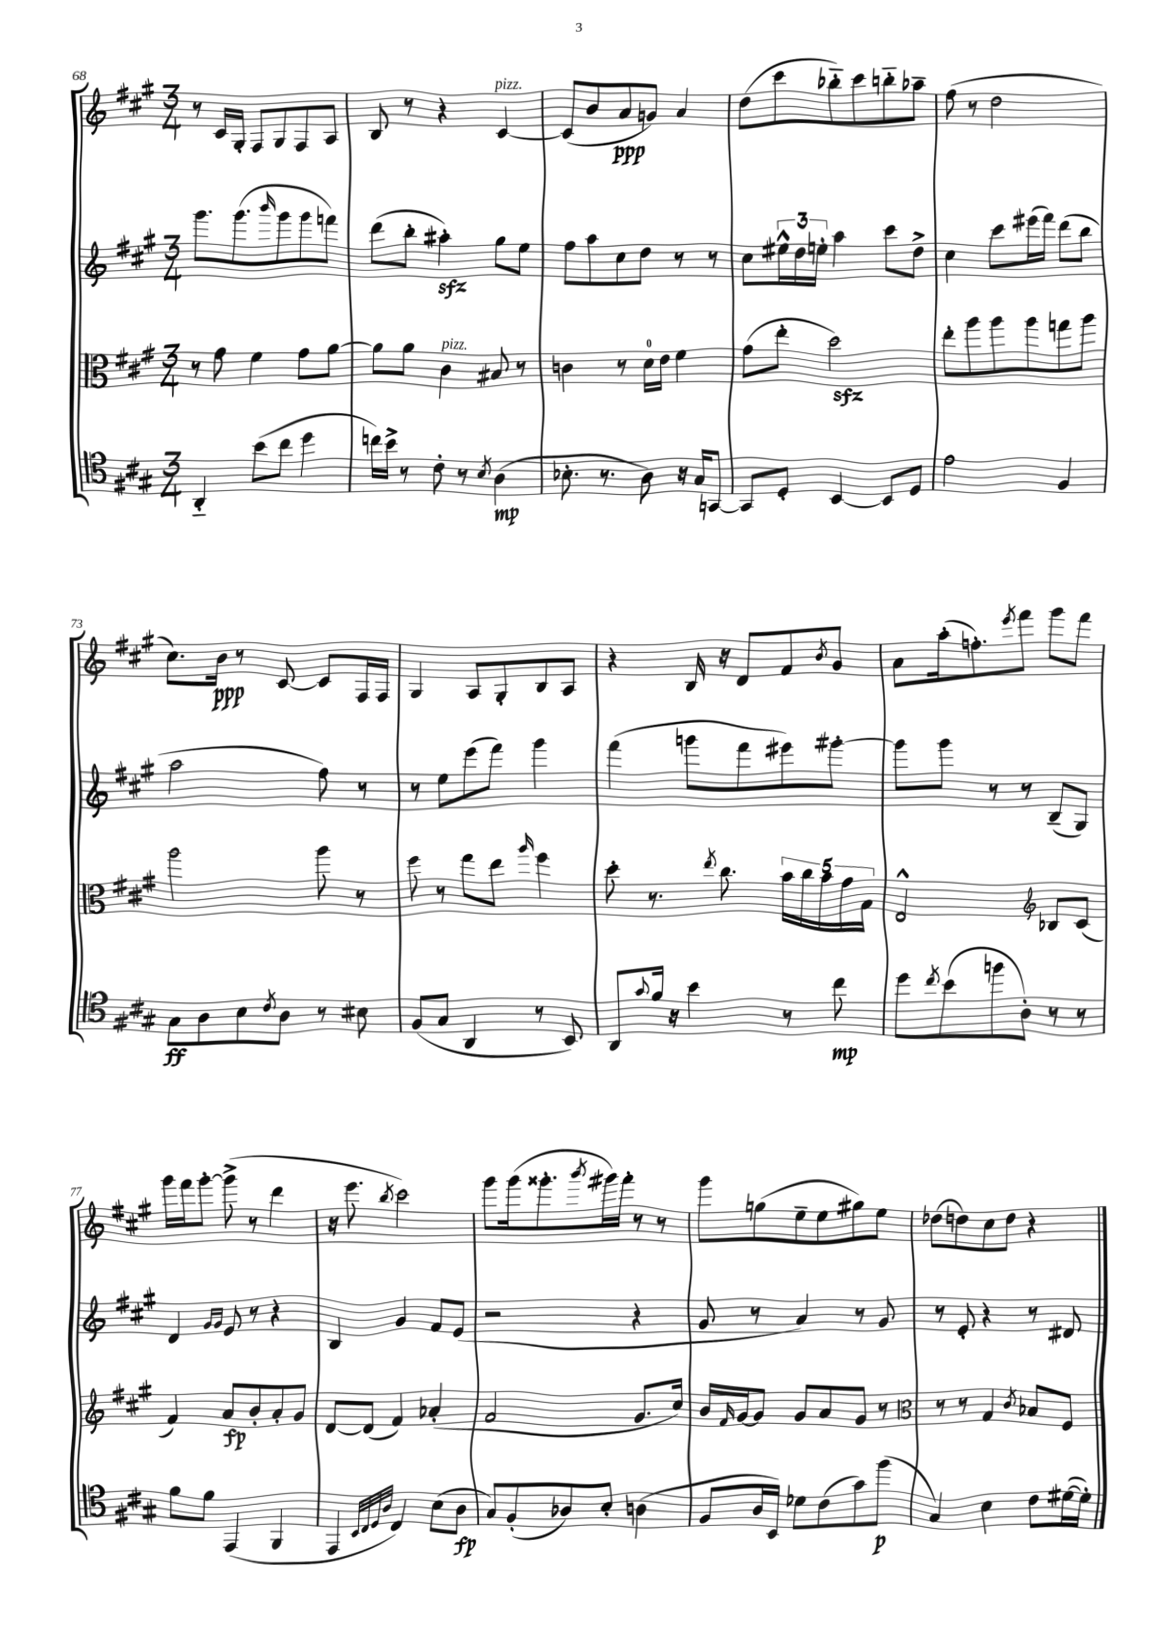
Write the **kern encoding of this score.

**kern	**kern	**kern	**kern
*staff4	*staff3	*staff2	*staff1
*clefC4	*clefC3	*clefG2	*clefG2
*k[f#c#g#]	*k[f#c#g#]	*k[f#c#g#]	*k[f#c#g#]
*M3/4	*M3/4	*M3/4	*M3/4
4AA'~/	8r	8.ggg#\L	8r
.	8g#\	.	16c#/LL
.	.	(8.ggg#\	16G#'/JJ
(8b\L	4f#\	.	8F#/L
.	.	16qqbbb/	.
8cc#\J	.	8ggg#\	8G#/
4dd\	8g#\L	8ggg#\	8F#/
.	[8a\J	8fff\J)	8A/J
=	=	=	=
16cc\LL)	8a\]L	(8ddd\L	8B/
16b^\JJ	.	.	.
8r	8a\J	8bb'\J	8r
8c#'\	4c#\	4aa#'\)	4r
8r	.	.	.
8qB/	.	.	.
(4A\	8B#/	8gg#\L	[4c#/
.	8r	8ee\J	.
=	=	=	=
8.B-'\	4c\	8ff#\L	(8c#/]L
.	.	8aa\	8b/
8.r	.	.	.
.	8r	8cc#\	8a/
8A\)	16d\LL	8dd\J	8g/J)
.	16e\JJ	.	.
16r	4f#\	8r	4a/
16G#/LK	.	.	.
[8GG/J	.	8r	.
=	=	=	=
8GG/]L	(8g#\L	8cc#\L	(8dd\L
8D'/J	8ee'\J	24ee#^^\L	8ccc#\
.	.	24dd\	.
.	.	24ee'\JJ	.
[4BB/	2dd\)	4aa\	8bb-'~\)
.	.	.	8ccc#\
8BB/]L	.	8ccc#\L	8bb'~\
8D/J	.	8dd^\J	8aa-~\J
=	=	=	=
2e\	8ee'\L	4cc#\	(8ff#\
.	8aa\	.	8r
.	8aa\	8ccc#\L	2dd\
.	8aa\	(16eee#\L	.
.	.	16fff#\JJ)	.
4F#/	8gg\	(8ddd\L	.
.	8aa\J	8bb\J	.
=	=	=	=
8G#\L	2aa\	2aa\	8.cc#\L)
8A\	.	.	.
.	.	.	16b\Jk
8B\	.	.	8r
8qc#/	.	.	.
8A\J	.	.	[8c#/
8r	8aa\	8ff#\)	8c#/]L
8B#\	8r	8r	16F#/L
.	.	.	16F#/JJ
=	=	=	=
(8F#/L	8ff#\	8r	4G#/
8G#/J	8r	8ee\L	.
4AA/	8gg#\L	(8eee\	8A/L
.	8ee\J	8fff#\J)	8G#'/
.	16qqaa/	.	.
8r	4ff#\	4ggg#\	8B/
8BB/)	.	.	8A/J
=	=	=	=
8AA/L	8dd'\	(4fff#\	4r
8qqg#/	.	.	.
16f#/Jk	8.r	.	.
16r	.	.	.
4b\	.	8ggg\L	16B/
.	8qee/	.	.
.	8.cc#\	.	16r
.	.	8fff#\	8d/L
8r	20b\LL	8eee#\)	8f#/
.	20cc#\	.	.
.	20b\	.	.
.	.	.	8qb/
8cc#\	.	[8ggg#'\J	8g#/J
.	20g#\	.	.
.	20G#\JJ	.	.
=	=	=	=
8dd\L	2E^^/	8ggg#\]L	8a\L
8qcc#/	.	.	.
(8b\	.	8ggg#\J	(16aa'\k
.	.	.	8.ff'\)
8ff\	.	8r	.
.	.	.	8qeee/
8A'\J)	.	8r	8fff#\J
*	*clefG2	*	*
8r	8B-/L	(8B~/L	8ggg#\L
8r	(8c#/J	8G#/J)	8fff#\J
=	=	=	=
8f#\L	4f#/)	4d/	16ggg#\LL
.	.	.	16fff#\J
8f#\J	.	.	[8ggg#'\J
.	.	16qqg#/LL	.
.	.	16qqg#/JJ	.
(4EE/	8a/L	8e/	(8ggg#^\]
.	8b'/	8r	8r
4FF#/	8a'/	4r	4ddd\
.	8g#/J	.	.
=	=	=	=
4EE/	[8d/L	4B/	16r
.	.	.	8.eee\
.	(8d/]J	.	.
32qqBB/LLL	.	.	.
32qqC#/	.	.	.
32qqD/	.	.	.
32qqA/JJJ	.	.	8qbb/
4C#/)	4f#/)	4g#/	2ccc#\)
(8B\L	(4a-'/	8f#/L	.
8A\J	.	(8e/J	.
=	=	=	=
8G#/L)	2f#/	2r	8ggg#\L
(8F#'/	.	.	(16ggg#\k
.	.	.	8.ggg##'\
8A-/)	.	.	.
.	.	.	8qbbb/
8B'/J	.	.	16ggg#\L)
.	.	.	16fff#'\JJ
(4A\	8.g#/L	4r	8r
.	.	.	8r
.	16cc#/Jk)	.	.
=	=	=	=
8F#/L	16b/LL	8g#/	8ggg#\L
.	16qqf#/	.	.
.	[16g#/J	.	.
16A/L	8g#/]J	8r	(8gg\
16BB/JJ)	.	.	.
8d-\L	8g#/L	4a/)	8ee~\
(8c#\	8a/	.	8ee\
8g#\)	8g#/J	8r	8gg#\)
(8ff#\J	8r	8g#/	8ee\J
=	=	=	=
*	*clefC3	*	*
4G#/)	8r	8r	(8dd-\L
.	8r	8e'/	8dd\)
4B\	4G#/	4r	8cc#\
.	.	.	8dd\J
.	8qc#/	.	.
8c#\L	8B-/L	8r	4r
([16d#\L	8F#/J	8d#/	.
16d#'\]JJ)	.	.	.
==	==	==	==
*-	*-	*-	*-
